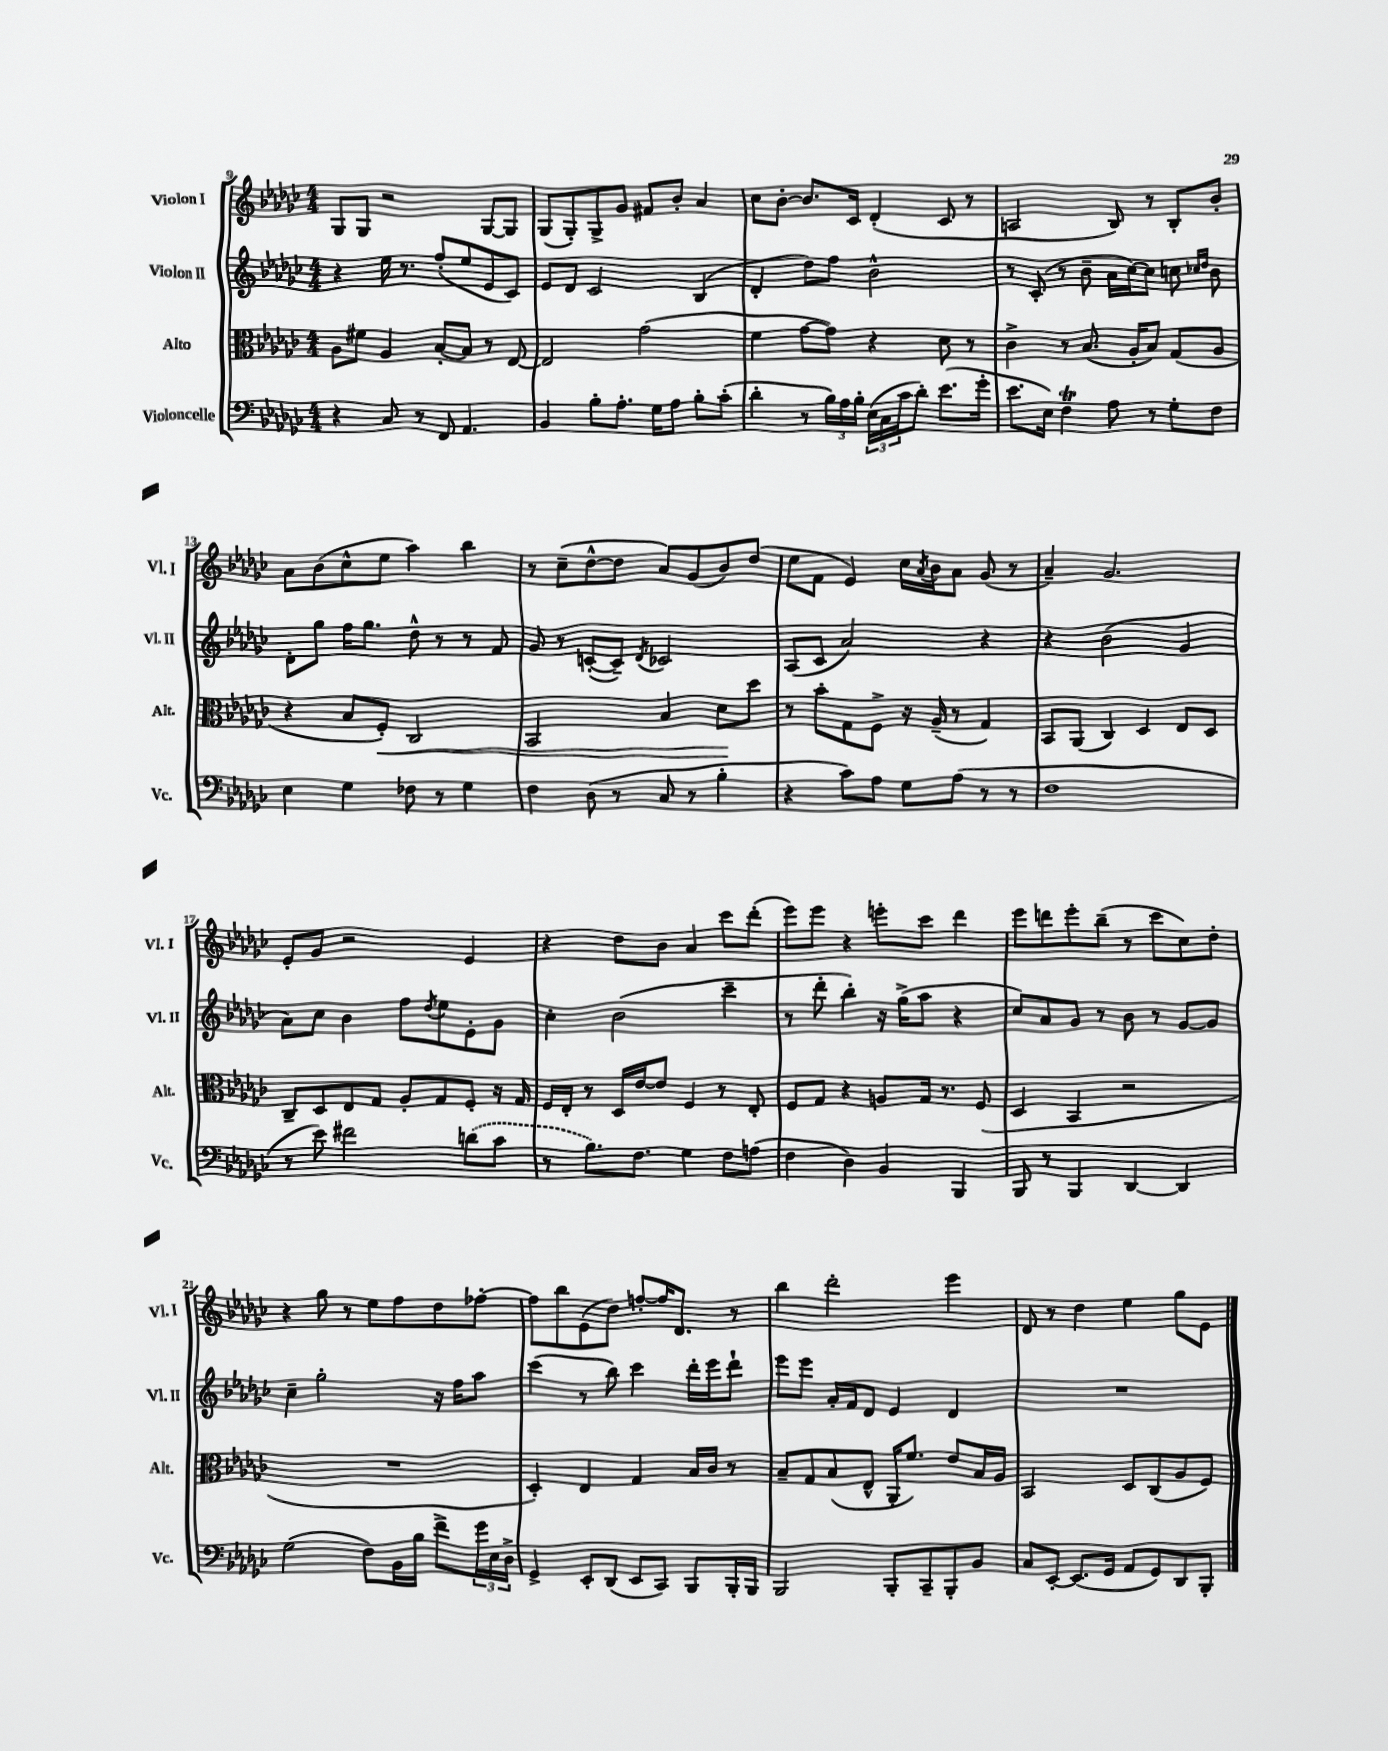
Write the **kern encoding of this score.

**kern	**kern	**dynam	**kern	**kern
*part4	*part3	*part3	*part2	*part1
*staff4	*staff3	*staff3	*staff2	*staff1
*I"Violoncelle	*I"Alto	*	*I"Violon II	*I"Violon I
*I'Vc.	*I'Alt.	*	*I'Vl. II	*I'Vl. I
*clefF4	*clefC3	*	*clefG2	*clefG2
*k[b-e-a-d-g-c-]	*k[b-e-a-d-g-c-]	*	*k[b-e-a-d-g-c-]	*k[b-e-a-d-g-c-]
*M4/4	*M4/4	*	*M4/4	*M4/4
=9	=9	=9	=9	=9
4r	8A-\L	.	4r	8G-/L
.	8f#X\J	.	.	8G-/J
8C-/	4A-/	.	16ee-\	2r
.	.	.	8.r	.
8r	.	.	.	.
8FF/	[8B-'/L	.	(8ff'/L	.
4.AA-/	8B-/J]	.	8ee-/	.
.	8r	.	8e-/	[8G-/L
.	[8E-/	.	8c-/J)	8G-/J]
=10	=10	=10	=10	=10
4BB-/	2E-/]	.	8e-/L	(8G-/L
.	.	.	8d-/J	8G-'/)
8B-'\L	.	.	2c-/	8G-^/
8.A-'\J	.	.	.	8g-/J
.	(2g-\	.	.	8f#X/L
16G-\KL	.	.	.	.
8A-\J	.	.	.	8b-'/J
8B-'\L	.	.	(4B-/	4a-/
(8c-'\J	.	.	.	.
=11	=11	=11	=11	=11
4d-'\	4f\	.	4d-'/	8cc-\L
.	.	.	.	[8b-'\J
8r	[8g-\L	.	8dd-\L)	8.b-/L]
24B-\LL)	8g-\J])	.	8ff\J	.
24A-\	.	.	.	.
.	.	.	.	16c-/Jk
24B-'\JJ	.	.	.	.
(24E-\LL	4r	.	2b-^^\	(4d-'/
24C-\	.	.	.	.
24c-\J	.	.	.	.
8d-'\J)	.	.	.	.
(8.e-\L	8d-\	.	.	8c-/
.	8r	.	.	8r
16g-'\Jk	.	.	.	.
=12	=12	=12	=12	=12
8.e-\L	4c-^\	.	8r	2An/
.	.	.	(8c-'/	.
16E-\Jk)	.	.	.	.
4Ft\	8r	.	8r	.
.	(8.B-/	.	8b-~\	.
8A-\	.	.	16a-\LL	8B-/)
.	16A-'/KL	.	[16cc-\J)	.
8r	8B-/J)	.	8cc-\J]	8r
8G-'\L	(8G-/L	.	8ccn\	8B-'/L
.	.	.	16qqcc-X/LL	.
.	.	.	16qqdd-/JJ	.
8F\J	8A-/J	.	8b-\	8b-'/J
!!LO:LB:g=z
=13	=13	=13	=13	=13
4E-\	4r	.	8d-'\L	8a-\L
.	.	.	8gg-\J	(8b-\
4G-\	8B-/L	.	16ff\KL	8cc-^^\
.	.	.	8.gg-\J	.
!	!	!LO:HP:b	!	!
.	8F'/J)	<	.	8ee-\J
8F-X\	2C-/	.	8dd-^^\	4aa-\)
8r	.	.	8r	.
4G-\	.	.	8r	4bb-\
.	.	.	8f/	.
=14	=14	=14	=14	=14
4F\	2BB-/	.	8g-/	8r
.	.	.	8r	(8cc-~\L
(8D-\	.	.	([8cn'/L	[8dd-^^\
8r	.	.	8c~/J])	8dd-\J]
.	.	.	8qd-/	.
8C-/	4B-/	.	2c-X/	8a-/L)
8r	.	.	.	(8g-/
4B-'\	8d-\L	.	.	8b-/)
.	8dd-\J	[	.	(8dd-/J
=15	=15	=15	=15	=15
4r	8r	.	(8A-/L	8ee-\L
.	8b-'\L	.	8c-/J	8f\J
8c-\L)	8G-\	.	2a-/)	4e-/)
8A-\J	8F^\J	.	.	.
8G-\L	16r	.	.	16cc-\LL
.	.	.	.	8qa-/
.	(16A-~/	.	.	16b-\J
(8A-\J	8r	.	.	8a-\J
8r	4G-/)	.	4r	(8g-/
8r	.	.	.	8r
=16	=16	=16	=16	=16
1F	8BB-/L	.	4r	4a-~/)
.	(8AA-/J	.	.	.
.	4C-/)	.	(2b-\	2.g-/
.	4D-/	.	.	.
.	8E-/L	.	4g-/	.
.	8D-/J	.	.	.
!!LO:LB:g=z
=17	=17	=17	=17	=17
8r	8C-~/L	.	8a-\L)	8e-'/L
8e-\)	8D-/	.	8cc-\J	8g-/J
2f#X\	8E-/	.	4b-\	2r
.	8G-/J	.	.	.
.	8A-'/L	.	8ff\L	.
.	.	.	8qdd-/	.
.	8G-/	.	8ee-\	.
(8dn\L	8F'/J	.	8e-'\	4e-/
8c-\J	16r	.	8g-\J	.
.	16G-/	.	.	.
=18	=18	=18	=18	=18
8r	16F/LL	.	4cc-'\	4r
.	16E-'/JJ	.	.	.
8.B-\L)	8r	.	.	.
.	16D-/LL	.	(2b-\	8dd-\L
8.F\J	[16e-/J	.	.	.
.	8e-/J]	.	.	8b-\J
4G-\	4F/	.	.	4a-/
8F\L	8r	.	4ccc-~\	8ccc-\L
(8An\J	8E-'/	.	.	(8ddd-'\J
=19	=19	=19	=19	=19
4F\	8F/L	.	8r	8eee-\L)
.	8G-/J	.	8ddd-'\	8eee-\J
4D-\)	4r	.	4bb-'\)	4r
4BB-/	8An/L	.	16r	8eeen'\L
.	.	.	(16gg-^\KL	.
.	16G-/Jk	.	8aa-\J	8ccc-\J
.	8.r	.	.	.
4BBB-/	.	.	4r	4ddd-\
.	(8F/	.	.	.
=20	=20	=20	=20	=20
8BBB-/	4D-/	.	8cc-/L)	8eee-\L
8r	.	.	8a-/	8dddn\
4BBB-/	4BB-/	.	8g-/J	8eee-'\
.	.	.	8r	(8bb-~\J
[4DD-/	2r	.	8b-\	8r
.	.	.	8r	8ccc-\L
4DD-/]	.	.	[8g-/L	8cc-\)
.	.	.	8g-/J]	8dd-'\J
!!LO:LB:g=z
=21	=21	=21	=21	=21
(2G-\	1r	.	4cc-~\	4r
.	.	.	2gg-'\	8gg-\
.	.	.	.	8r
8F\L)	.	.	.	8ee-\L
16BB-\L	.	.	.	8ff\
16B-\JJ	.	.	.	.
8f^\L	.	.	16r	8dd-\
.	.	.	16ff\KL	.
24g-\L	.	.	8aa-\J	[8ff-X'\J
24E-\	.	.	.	.
24D-^\JJ	.	.	.	.
=22	=22	=22	=22	=22
4GG-^/	4D-'/)	.	(4ccc-\	8ff-\L]
.	.	.	.	8bb-\
8EE-'/L	4E-/	.	8r	(8e-\
(8DD-/J	.	.	8bb-\)	8dd-\J)
8EE-/L	4G-/	.	4ccc-\	[8ffn'/L
8CC-/J)	.	.	.	16ff/K]
.	.	.	.	8.d-/J
8BBB-/L	16B-/LL	.	16ddd-'\LL	.
.	16c-/JJ	.	16eee-\J	.
16BBB-'/L	8r	.	8ddd-`\J	8r
16BBB-/JJ	.	.	.	.
=23	=23	=23	=23	=23
2BBB-/	8B-~/L	.	8eee-\L	4bb-\
.	8G-/	.	8eee-\J	.
.	(8B-/	.	16a-'/LL	2ddd-'\
.	.	.	16f/J	.
.	8E-^^/J	.	8d-/J	.
8BBB-'/L	16AA-'/KL	.	4e-/	.
.	8.f/J)	.	.	.
8CC-~/	.	.	.	.
8BBB-'/	8e-/L	.	4d-/	4eee-\
8BB-/J	16B-/L	.	.	.
.	16A-/JJ	.	.	.
=24	=24	=24	=24	=24
8C-/L	2BB-/	.	1r	8d-/
[8EE-'/J	.	.	.	8r
(8.EE-/L]	.	.	.	4dd-\
16GG-/Jk	.	.	.	.
8AA-/L	8D-/L	.	.	4ee-\
8GG-/)	(8C-/	.	.	.
8DD-/	8A-/	.	.	8gg-\L
8BBB-'/J	8F/J)	.	.	8e-\J
==	==	==	==	==
*-	*-	*-	*-	*-
